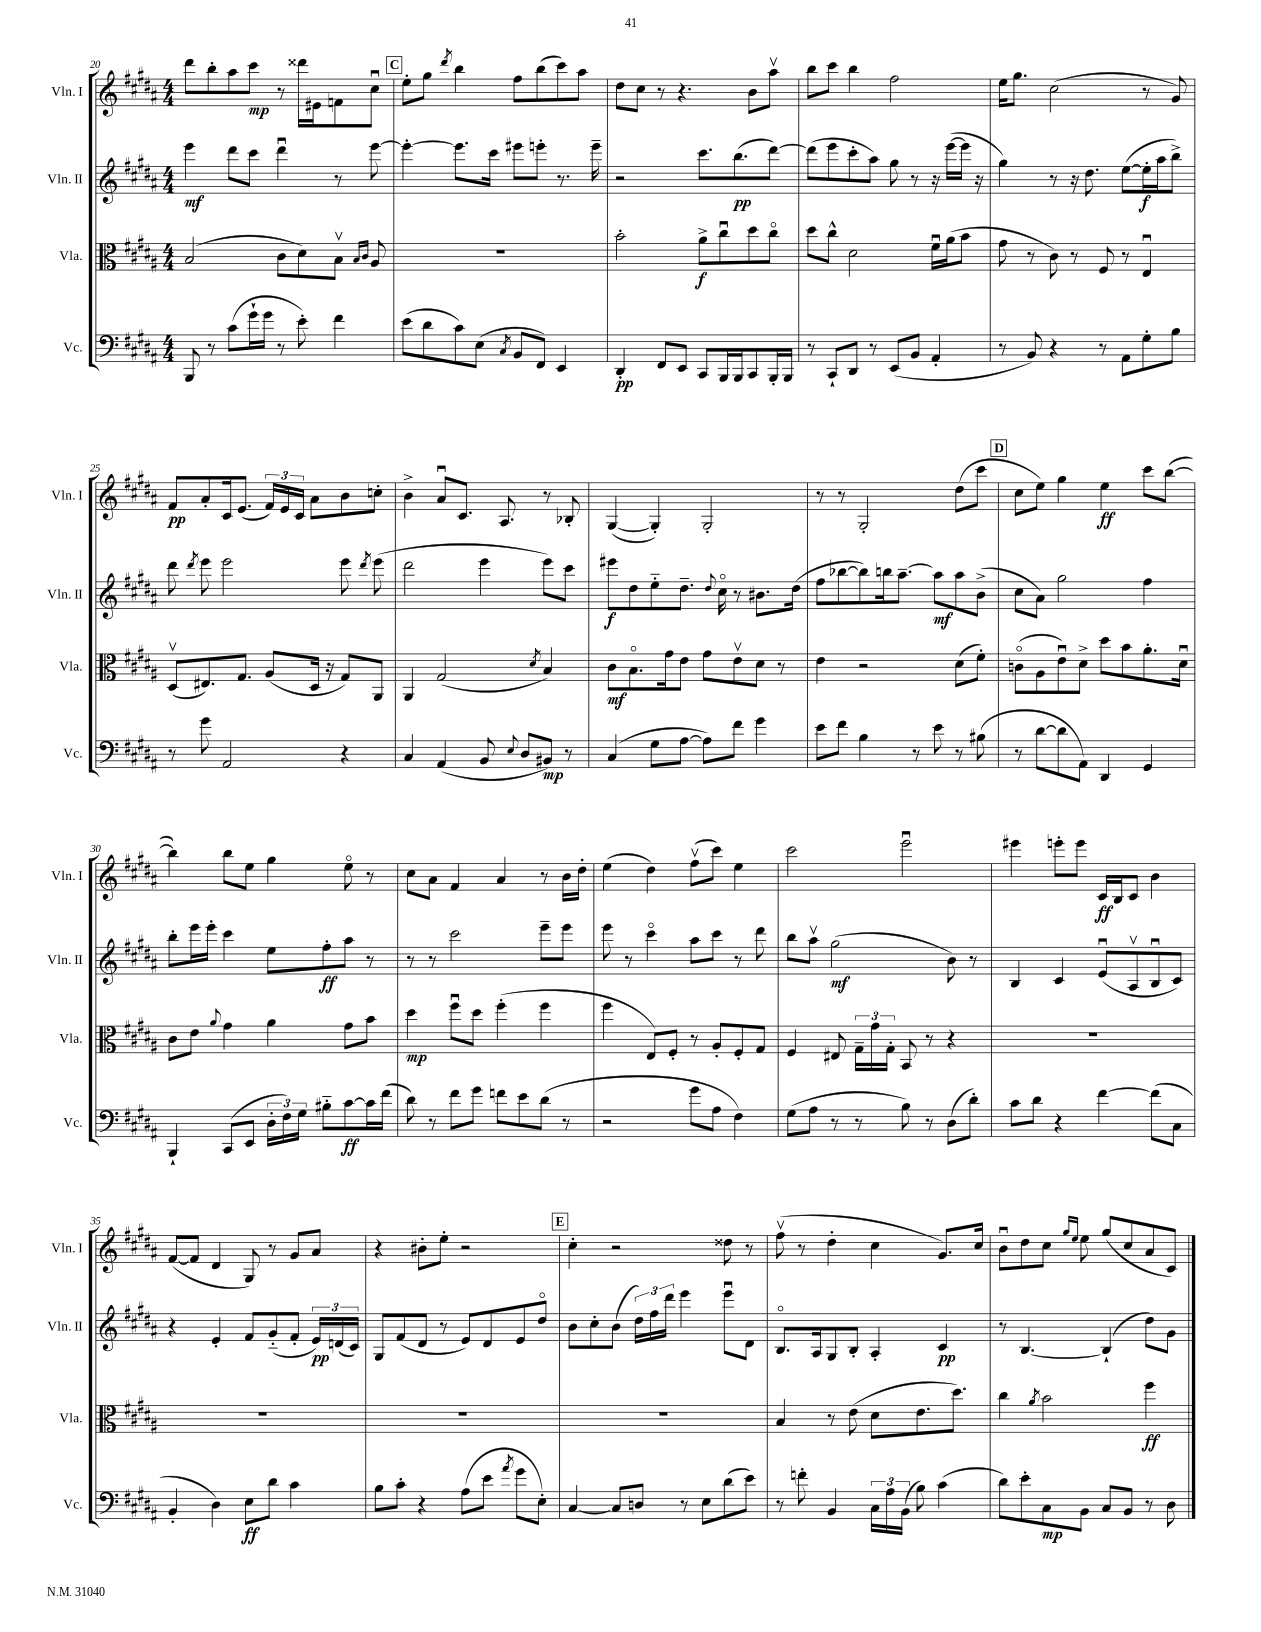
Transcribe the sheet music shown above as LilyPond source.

<<
\new StaffGroup <<
\new Staff = "s0" \with { instrumentName = "Vln. I" shortInstrumentName = "Vln. I" } {
    \clef treble \key b \major \numericTimeSignature \time 4/4
    \autoBeamOff dis'''8[ b''8-. ais''8 cis'''8]\mp r8 disis'''16[ eis'16 f'8 cis''8]\downbow |
    \mark \markup { \box "C" } e''8[-. gis''8] \acciaccatura { dis'''8 } b''4 fis''8[ b''8( cis'''8) ais''8] |
    dis''8[ cis''8] r8 r4. b'8[ ais''8]\upbow |
    b''8[ cis'''8] b''4 fis''2 |
    e''16[ gis''8.] cis''2( r8 gis'8) |
    fis'8[\pp ais'8-. cis'16 e'8.]( \tuplet 3/2 { fis'16[) e'16 cis'16] } ais'8[ b'8 c''8]-. |
    b'4-> ais'8[\downbow cis'8.] ais8. r8 bes8-. |
    gis4~( gis4-.) gis2-. |
    r8 r8 gis2-. dis''8[( cis'''8] |
    \mark \markup { \box "D" } cis''8[ e''8]) gis''4 e''4\ff cis'''8[ b''8]~( |
    b''4) b''8[ e''8] gis''4 e''8\flageolet r8 |
    cis''8[ ais'8] fis'4 ais'4 r8 b'16[ dis''16]-. |
    e''4( dis''4) fis''8[\upbow( cis'''8]) e''4 |
    cis'''2 e'''2\downbow |
    eis'''4 e'''8[-. e'''8] cis'16[\ff b16 cis'8] b'4 |
    fis'8[~( fis'8] dis'4 gis8) r8 gis'8[ ais'8] |
    r4 bis'8[-. e''8]-. r2 |
    \mark \markup { \box "E" } cis''4-. r2 disis''8 r8 |
    fis''8\upbow( r8 dis''4-. cis''4 gis'8.[) cis''16] |
    b'8[\downbow dis''8 cis''8] \grace { gis''16[ e''16] } e''8 gis''8[( cis''8 ais'8 cis'8]) \bar "|." |
}
\new Staff = "s1" \with { instrumentName = "Vln. II" shortInstrumentName = "Vln. II" } {
    \clef treble \key b \major \numericTimeSignature \time 4/4
    \autoBeamOff e'''4\mf dis'''8[ cis'''8] dis'''4\downbow r8 e'''8~ |
    \mark \markup { \box "C" } e'''4~-. e'''8.[ cis'''16] eis'''8[ e'''8]-. r8. e'''16-- |
    r2 cis'''8.[ b''8.\pp( dis'''8]~) |
    dis'''8[( e'''8 cis'''8-. ais''8]) gis''8 r8 r16 e'''16[~( e'''16] r16 |
    gis''4) r8 r16 dis''8. e''8[~( e''16-.\f ais''16 b''8]->) |
    dis'''8 \acciaccatura { dis'''8 } e'''8 e'''2 e'''8 \acciaccatura { dis'''8 } e'''8( |
    dis'''2 e'''4 e'''8[) cis'''8] |
    eis'''8[\f dis''8 e''8-_ dis''8.]-- \appoggiatura { dis''8 } cis''16\flageolet r8 bis'8.[ dis''16]( |
    fis''8[ bes''8~ bes''8) b''16 ais''8.]~-- ais''8[\mf ais''8 b'8]->( |
    \mark \markup { \box "D" } cis''8[ ais'8]) gis''2 fis''4 |
    b''8[-. e'''16 e'''16]-. cis'''4 e''8[ fis''8-.\ff ais''8] r8 |
    r8 r8 cis'''2 e'''8[-- e'''8] |
    e'''8 r8 cis'''4\flageolet ais''8[ cis'''8] r8 dis'''8 |
    b''8[ ais''8]\upbow gis''2\mf( b'8) r8 |
    b4 cis'4 e'8[\downbow( ais8\upbow b8\downbow cis'8]) |
    r4 e'4-. fis'8[ gis'8-_( fis'8]-. \tuplet 3/2 { e'16[\pp) d'16( cis'16]) } |
    gis8[ fis'8( dis'8] r8 e'8[) dis'8 e'8 dis''8]\flageolet |
    \mark \markup { \box "E" } b'8[ cis''8-. b'8]( \tuplet 3/2 { dis''16[) fis''16 dis'''16] } e'''4 e'''8[\downbow dis'8] |
    b8.[\flageolet ais16 gis8 b8]-. ais4-. cis'4\pp |
    r8 b4.~ b4-!( dis''8[) gis'8] \bar "|." |
}
\new Staff = "s2" \with { instrumentName = "Vla." shortInstrumentName = "Vla." } {
    \clef alto \key b \major \numericTimeSignature \time 4/4
    \autoBeamOff b2( cis'8[ dis'8) b8]\upbow \grace { b16[ cis'16] } ais8 |
    \mark \markup { \box "C" } r1 |
    b'2-. ais'8[->\f cis''8\downbow dis''8 cis''8]\flageolet |
    dis''8[ cis''8]-^ dis'2 fis'16[\downbow ais'16( b'8] |
    gis'8 r8 cis'8) r8 fis8 r8 e4\downbow |
    dis8[\upbow( eis8.) gis8.] ais8[( dis16] r16 gis8[) ais,8] |
    ais,4 gis2( \acciaccatura { dis'8 } b4) |
    cis'8[\mf b8.\flageolet gis'16 e'8] gis'8[ e'8\upbow dis'8] r8 |
    e'4 r2 dis'8[( fis'8]-.) |
    \mark \markup { \box "D" } c'8[\flageolet( ais8 e'8\downbow) dis'8]-> dis''8[ b'8 ais'8.-. dis'16]\downbow |
    cis'8[ e'8] \appoggiatura { ais'8 } gis'4 ais'4 gis'8[ b'8] |
    dis''4\mp fis''8[\downbow dis''8] fis''4-.( fis''4 |
    fis''4 e8[) fis8]-. r8 ais8[-. fis8-. gis8] |
    fis4 eis8 \tuplet 3/2 { gis16[-- gis'16 gis16]-. } b,8 r8 r4 |
    R1 |
    R1 |
    R1 |
    \mark \markup { \box "E" } R1 |
    b4 r8 e'8( dis'8[ e'8. dis''8.]) |
    cis''4 \acciaccatura { ais'8 } b'2 fis''4\ff \bar "|." |
}
\new Staff = "s3" \with { instrumentName = "Vc." shortInstrumentName = "Vc." } {
    \clef bass \key b \major \numericTimeSignature \time 4/4
    \autoBeamOff b,,8 r8 cis'8[( gis'16-! gis'16] r8 e'8-.) fis'4 |
    \mark \markup { \box "C" } e'8[( dis'8 cis'8) e8]( \acciaccatura { cis8 } b,8[ fis,8]) e,4 |
    dis,4-.\pp fis,8[ e,8] cis,8[ b,,16 b,,16 cis,8 b,,16-. b,,16] |
    r8 cis,8[-! dis,8] r8 e,8[( b,8] ais,4-. |
    r8 b,8) r4 r8 ais,8[ gis8-. b8] |
    r8 gis'8 ais,2 r4 |
    cis4 ais,4( b,8 \appoggiatura { e8 } dis8[ bis,8]\mp) r8 |
    cis4( gis8[ ais8]~ ais8[) fis'8] gis'4 |
    e'8[ fis'8] b4 r8 e'8 r8 bis8( |
    \mark \markup { \box "D" } r8 dis'8[~ dis'8 ais,8]) dis,4 gis,4 |
    b,,4-! cis,8[( e,8] \tuplet 3/2 { dis16[-. fis16) gis16] } bis8[-_ cis'8~\ff cis'16 fis'16]( |
    dis'8) r8 fis'8[ gis'8] f'8[ e'8 dis'8]( r8 |
    r2 gis'8[ ais8] fis4) |
    gis8[( ais8] r8 r8 b8) r8 dis8[( dis'8]-.) |
    cis'8[ dis'8] r4 fis'4~ fis'8[( cis8] |
    b,4-. dis4) e8[\ff dis'8] cis'4 |
    b8[ cis'8]-. r4 ais8[( e'8] \acciaccatura { ais'8 } gis'8[ e8]-.) |
    \mark \markup { \box "E" } cis4~ cis8[ d8] r8 e8[ dis'8( e'8]) |
    r8 f'8-. b,4 \tuplet 3/2 { cis16[ ais16 b,16]( } b8) cis'4( |
    dis'8[) e'8-. cis8\mp b,8] cis8[ b,8] r8 dis8 \bar "|." |
}
>>
>>
\layout { \context { \Score currentBarNumber = #20 } }
